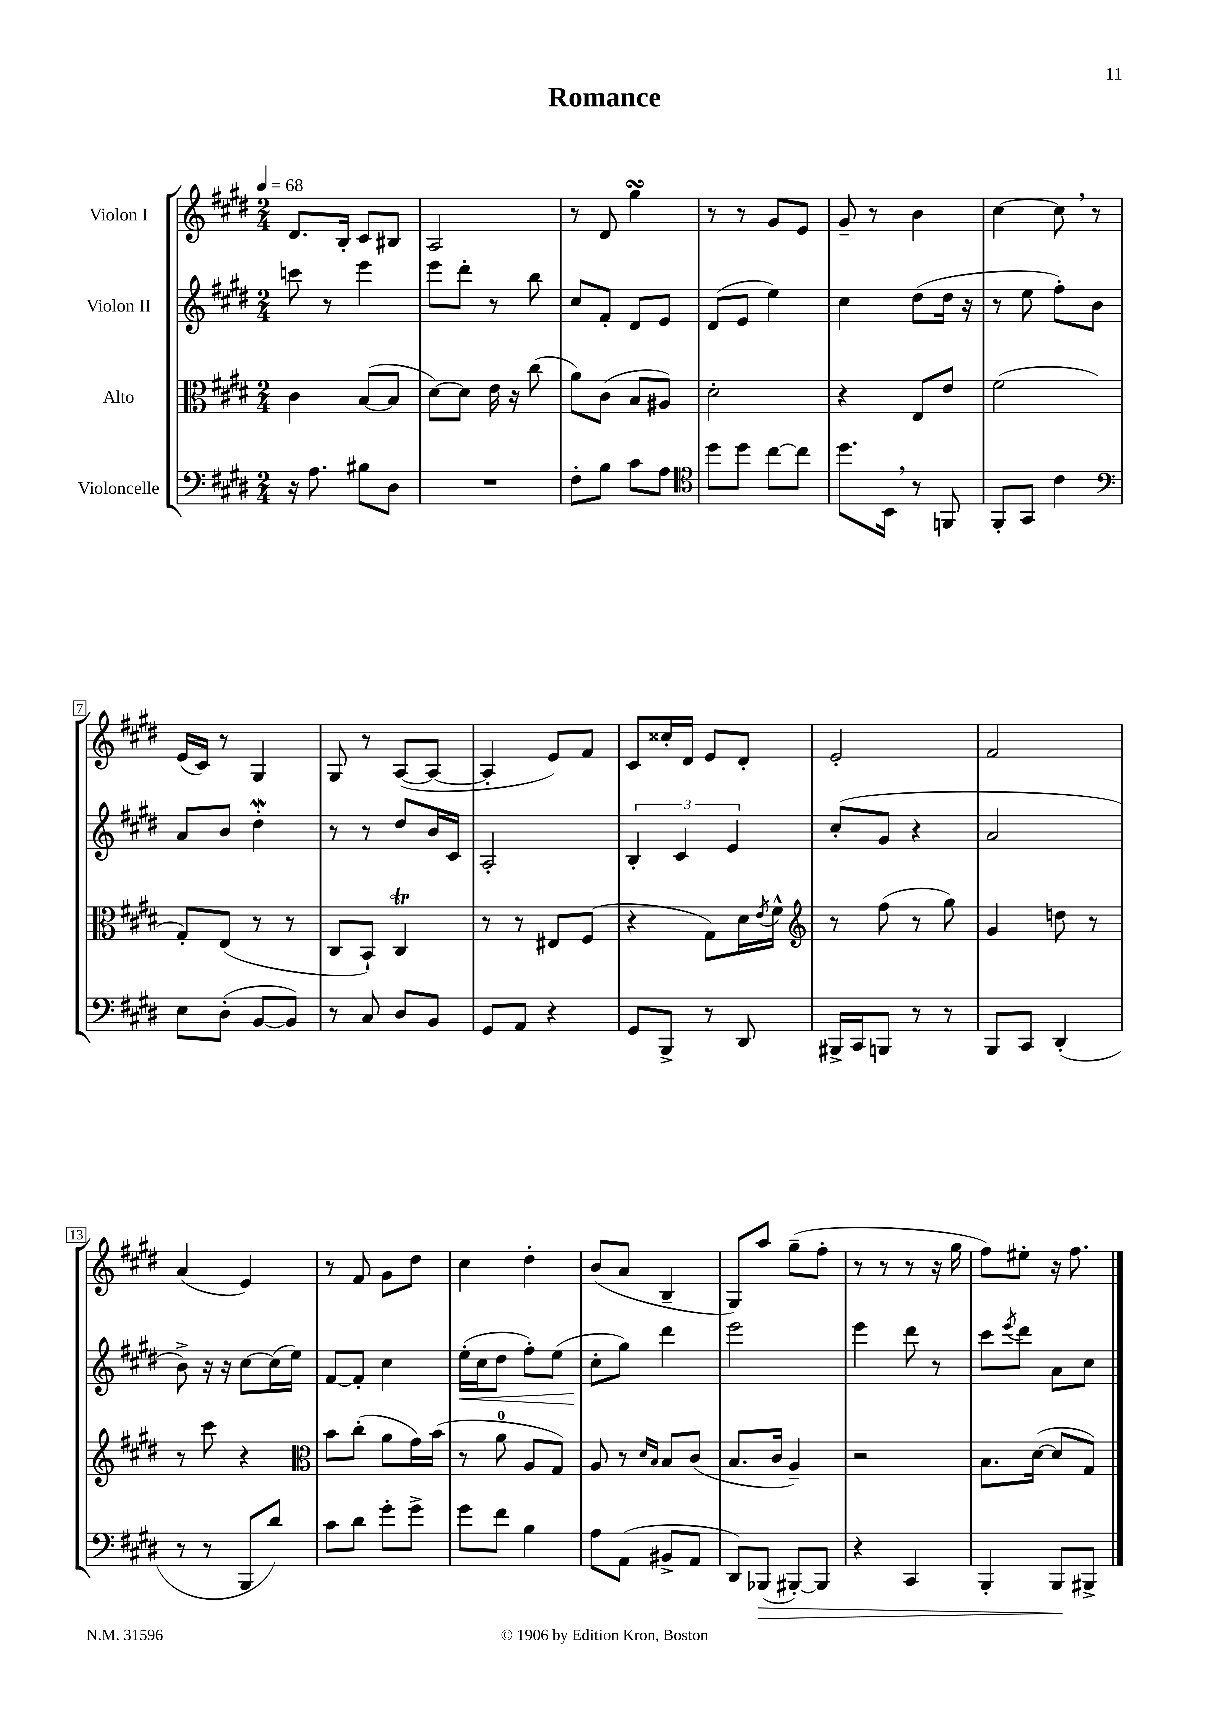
\header { title = "Romance" }
<<
\new StaffGroup <<
\new Staff = "s0" \with { instrumentName = "Violon I" } {
    \clef treble \key e \major \numericTimeSignature \time 2/4 \tempo 4 = 68
    dis'8. b16-. cis'8 bis8 |
    a2 |
    r8 dis'8 gis''4\turn |
    r8 r8 gis'8 e'8 |
    gis'8-- r8 b'4 |
    cis''4~ cis''8 \breathe r8 |
    e'16( cis'16) r8 gis4 |
    gis8 r8 a8~( a8~ |
    a4-. e'8) fis'8 |
    cis'8 cisis''16-. dis'16 e'8 dis'8-. |
    e'2-. |
    fis'2 |
    a'4( e'4) |
    r8 fis'8 gis'8 dis''8 |
    cis''4 dis''4-. |
    b'8( a'8 b4-- |
    gis8) a''8 gis''8--( fis''8-. |
    r8 r8 r8 r16 gis''16 |
    fis''8) eis''8-. r16 fis''8. \bar "|." |
}
\new Staff = "s1" \with { instrumentName = "Violon II" } {
    \clef treble \key e \major \numericTimeSignature \time 2/4
    c'''8 r8 e'''4 |
    e'''8 dis'''8-. r8 b''8 |
    cis''8 fis'8-. dis'8 e'8 |
    dis'8( e'8 e''4) |
    cis''4 dis''8( dis''16 r16 |
    r8 e''8 fis''8-.) b'8 |
    a'8 b'8 dis''4-.\mordent |
    r8 r8 dis''8 b'16 cis'16 |
    a2-. |
    \tuplet 3/2 { b4-. cis'4 e'4 } |
    cis''8-.( gis'8 r4 |
    a'2 |
    b'8->) r16 r16 cis''8~ cis''16( e''16) |
    fis'8~ fis'8-. cis''4 |
    e''16-.\<( cis''16 dis''8 fis''8-.) e''8( |
    cis''8-.\! gis''8) dis'''4 |
    e'''2 |
    e'''4 dis'''8 r8 |
    cis'''8 \acciaccatura { e'''8 } dis'''8 a'8 cis''8 \bar "|." |
}
\new Staff = "s2" \with { instrumentName = "Alto" } {
    \clef alto \key e \major \numericTimeSignature \time 2/4
    cis'4 b8~( b8 |
    dis'8~) dis'8 e'16 r16 cis''8( |
    a'8) cis'8( b8 ais8) |
    dis'2-. |
    r4 e8 e'8 |
    fis'2( |
    gis8-.) e8( r8 r8 |
    cis8 b,8-!) cis4\trill |
    r8 r8 eis8 fis8( |
    r4 gis8) dis'16 \acciaccatura { e'8 } fis'16-^ |
    \clef treble r8 fis''8( r8 gis''8) |
    gis'4 d''8 r8 |
    r8 cis'''8 r4 |
    \clef alto b'8 cis''8-.( a'8 gis'16) b'16( |
    r8 a'8-0 a8 gis8) |
    a8 r8 \grace { dis'16 b16 } b8 cis'8( |
    b8. cis'16 a4--) |
    r2 |
    b8. dis'16~( dis'8 gis8) \bar "|." |
}
\new Staff = "s3" \with { instrumentName = "Violoncelle" } {
    \clef bass \key e \major \numericTimeSignature \time 2/4
    r16 a8. bis8 dis8 |
    R2 |
    fis8-. b8 cis'8 a8 |
    \clef tenor dis''8 dis''8 cis''8~ cis''8 |
    dis''8. b,16 \breathe r8 f,8 |
    fis,8-. gis,8 cis'4 |
    \clef bass e8 dis8-.( b,8~ b,8) |
    r8 cis8 dis8 b,8 |
    gis,8 a,8 r4 |
    gis,8 b,,8-> r8 dis,8 |
    bis,,16-> cis,16 b,,8 r8 r8 |
    b,,8 cis,8 dis,4-.( |
    r8 r8 b,,8 dis'8) |
    cis'8 dis'8 gis'8-. gis'8-> |
    gis'8 fis'8 b4 |
    a8 a,8( bis,8-> a,8 |
    dis,8) bes,,8\>( bis,,8~-.) bis,,8 |
    r4 cis,4 |
    b,,4-. b,,8\! bis,,8-> \bar "|." |
}
>>
>>
\layout { \context { \Score \override BarNumber.stencil = #(make-stencil-boxer 0.1 0.3 ly:text-interface::print) } }
